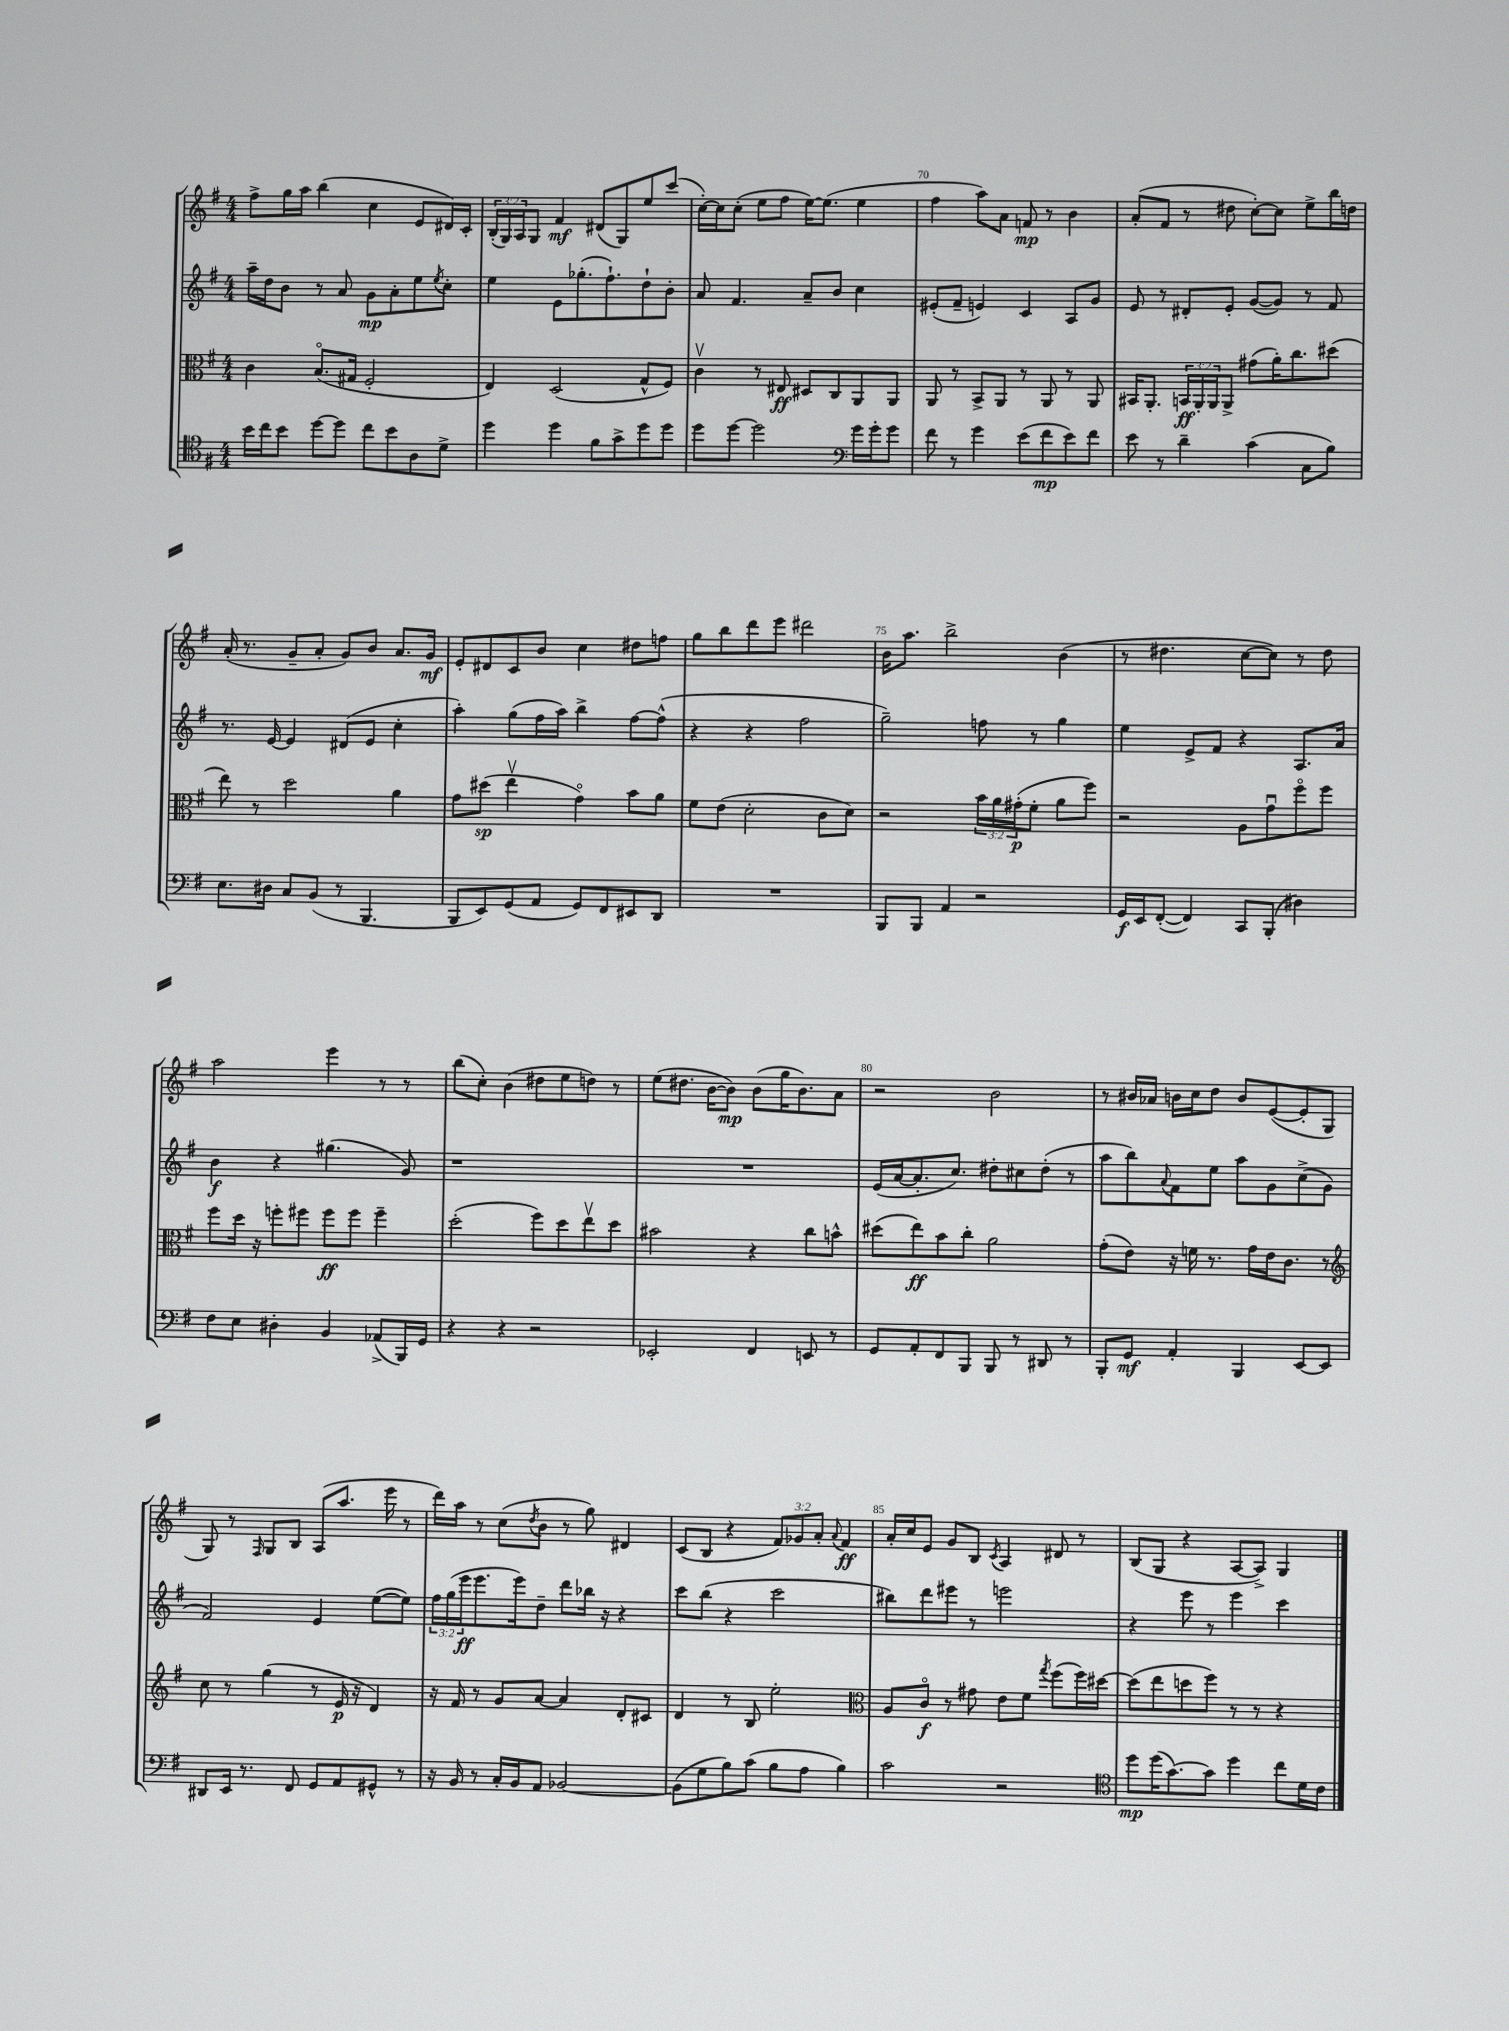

**kern	**dynam	**kern	**dynam	**kern	**dynam	**kern	**dynam
*part4	*part4	*part3	*part3	*part2	*part2	*part1	*part1
*staff4	*staff4	*staff3	*staff3	*staff2	*staff2	*staff1	*staff1
*clefC4	*	*clefC3	*	*clefG2	*	*clefG2	*
*k[f#]	*	*k[f#]	*	*k[f#]	*	*k[f#]	*
*M4/4	*	*M4/4	*	*M4/4	*	*M4/4	*
=67	=67	=67	=67	=67	=67	=67	=67
16b\LL	.	4c\	.	16aa~\LL	.	8ff#^\L	.
16cc\J	.	.	.	16dd\J	.	.	.
8b\J	.	.	.	8b\J	.	16gg\L	.
.	.	.	.	.	.	16aa\JJ	.
[8dd\L	.	(8.B/L	.	8r	.	(4bb\	.
8dd\J]	.	.	.	8a/	.	.	.
.	.	16G#X/Jk	.	.	.	.	.
8cc\L	.	2F#'/	.	8g\L	mp	4cc\	.
8b\	.	.	.	8a'\	.	.	.
8A\	.	.	.	8ee\	.	8e/L	.
.	.	.	.	8qee/	.	.	.
8d^\J	.	.	.	8cc'\J	.	16d#X/L)	.
.	.	.	.	.	.	16c'/JJ	.
=68	=68	=68	=68	=68	=68	=68	=68
4dd\	.	4E/)	.	4ee\	.	(24B'/LL	.
.	.	.	.	.	.	24G/)	.
.	.	.	.	.	.	24A/J	.
.	.	.	.	.	.	8G/J	.
4dd\	.	(2D/	.	8e\L	.	4f#/	mf
.	.	.	.	(8.gg-X'\	.	.	.
8f#\L	.	.	.	.	.	(8d#X/L	.
.	.	.	.	8.ff#`\)	.	.	.
8g^\	.	.	.	.	.	8G/)	.
8dd\	.	8G^^/L	.	8dd`\	.	8ee/	.
8dd\J	.	8F#/J)	.	8b'\J	.	(8ccc/J	.
=69	=69	=69	=69	=69	=69	=69	=69
8dd\L	.	4cv\	.	8a/	.	[16cc'\LL)	.
.	.	.	.	.	.	16cc\J]	.
[8dd\J	.	.	.	4.f#/	.	(8cc'\J	.
2dd\]	.	8r	.	.	.	8ee\L	.
.	.	8E#X/	ff	.	.	8ff#\J	.
.	.	8D#X/L	.	8a~/L	.	[16ee\KL)	.
.	.	.	.	.	.	(8.ee\J]	.
.	.	8C/	.	8b/J	.	.	.
*clefF4	*	*	*	*	*	*	*
16g\LL	.	8AA/	.	4cc\	.	4ee\	.
16g'\J	.	.	.	.	.	.	.
8g\J	.	8AA/J	.	.	.	.	.
=70	=70	=70	=70	=70	=70	=70	=70
8f#\	.	8AA/	.	(8e#X'/L	.	4ff#\	.
8r	.	8r	.	8f#~/J	.	.	.
4g\	.	8BB^/L	.	4en/)	.	8aa\L)	.
.	.	8AA/J	.	.	.	8a\J	.
(8e\L	.	8r	.	4c/	.	8fn/	mp
8f#\	mp	8AA/	.	.	.	8r	.
8e\)	.	8r	.	8A/L	.	4b\	.
8f#\J	.	8AA/	.	8g/J	.	.	.
=71	=71	=71	=71	=71	=71	=71	=71
8e\	.	16BB#X/KL	.	8e/	.	(8a'/L	.
.	.	8.AA'/J	.	.	.	.	.
8r	.	.	.	8r	.	8f#/J	.
4d~\	.	24BBn/LL	ff	8d#X'/L	.	8r	.
.	.	24AA'/	.	.	.	.	.
.	.	24AA/J	.	.	.	.	.
.	.	8AA^/J	.	8e'/J	.	8dd#X\	.
(4c\	.	(8g#X\L	.	([8g/L	.	[8cc'\L)	.
.	.	16a'\K)	.	8g/J])	.	8cc\J]	.
.	.	8.cc\	.	.	.	.	.
8C\L	.	.	.	8r	.	8ee^\L	.
8B\J)	.	(8dd#X\J	.	8f#/	.	16bb\L	.
.	.	.	.	.	.	16ddn\JJ	.
!!LO:LB:g=z
=72	=72	=72	=72	=72	=72	=72	=72
8.E\L	.	8ee\)	.	8.r	.	(16a'/	.
.	.	.	.	.	.	8.r	.
.	.	8r	.	.	.	.	.
16D#X\Jk	.	.	.	[16e/	.	.	.
8C/L	.	2dd\	.	4e/]	.	8g~/L	.
(8BB/J	.	.	.	.	.	8a'/J	.
8r	.	.	.	(8d#X/L	.	8g/L)	.
4.BBB/	.	.	.	8e/J	.	8b/J	.
.	.	4a\	.	4cc'\	.	8.a/L	.
.	.	.	.	.	.	16g/Jk	mf
=73	=73	=73	=73	=73	=73	=73	=73
8BBB/L	.	8g\L	.	4aa'\)	.	8e'/L	.
8EE/)	.	(8dd#X\J	sp	.	.	8d#X/	.
(8GG/	.	4eev\	.	(8gg\L	.	8c/	.
8AA/J	.	.	.	16ff#\L	.	8b/J	.
.	.	.	.	16aa\JJ)	.	.	.
8GG/L)	.	4g\)	.	4bb^\	.	4cc\	.
8FF#/	.	.	.	.	.	.	.
8EE#X/	.	8b\L	.	[8ff#\L	.	8dd#X\L	.
8DD/J	.	8a\J	.	(8ff#^^\J]	.	8ffn\J	.
=74	=74	=74	=74	=74	=74	=74	=74
1r	.	8f#\L	.	4r	.	8gg\L	.
.	.	(8e\J	.	.	.	8bb\	.
.	.	2d'\	.	4r	.	8ddd\	.
.	.	.	.	.	.	8eee\J	.
.	.	.	.	2ff#\	.	2ddd#X\	.
.	.	8c\L	.	.	.	.	.
.	.	8d\J)	.	.	.	.	.
=75	=75	=75	=75	=75	=75	=75	=75
8BBB/L	.	2r	.	2gg~\)	.	16b\KL	.
.	.	.	.	.	.	8.aa\J	.
8BBB/J	.	.	.	.	.	.	.
4AA/	.	.	.	.	.	2bb^\	.
2r	.	24b\LL	.	8ffn\	.	.	.
.	.	24a\	.	.	.	.	.
.	.	(24g#X'\J	p	.	.	.	.
.	.	8f#'\J	.	8r	.	.	.
.	.	8a\L	.	4gg\	.	(4b\	.
.	.	8ff#\J)	.	.	.	.	.
=76	=76	=76	=76	=76	=76	=76	=76
16GG/LL	f	2r	.	4ee\	.	8r	.
16EE/J	.	.	.	.	.	.	.
([8FF#'/J	.	.	.	.	.	4.dd#X\	.
4FF#/])	.	.	.	8e^/L	.	.	.
.	.	.	.	8f#/J	.	.	.
8CC/L	.	8A\L	.	4r	.	[8cc\L	.
(8BBB'/J	.	8gu\	.	.	.	8cc\J])	.
4D#X\)	.	8ff#\	.	8.A/L	.	8r	.
.	.	8ff#\J	.	.	.	8dd#\	.
.	.	.	.	16a/Jk	.	.	.
!!LO:LB:g=z
=77	=77	=77	=77	=77	=77	=77	=77
8F#\L	.	8ff#\L	.	4b\	f	2aa\	.
8E\J	.	16dd\Jk	.	.	.	.	.
.	.	16r	.	.	.	.	.
4D#X'\	.	8ffn'\L	.	4r	.	.	.
.	.	8ff#X\J	.	.	.	.	.
4BB/	.	8ff#\L	ff	(4.gg#X\	.	4eee\	.
.	.	8ff#\J	.	.	.	.	.
(8AA-X^/L	.	4ff#~\	.	.	.	8r	.
16BBB/L)	.	.	.	8g/)	.	8r	.
16GG/JJ	.	.	.	.	.	.	.
=78	=78	=78	=78	=78	=78	=78	=78
4r	.	(2dd'\	.	1r	.	(8bb\L	.
.	.	.	.	.	.	8cc'\J)	.
4r	.	.	.	.	.	(4b\	.
2r	.	8ff#\L)	.	.	.	8dd#X\L	.
.	.	8dd\	.	.	.	8ee\	.
.	.	8eev\	.	.	.	8ddn\J)	.
.	.	8dd\J	.	.	.	8r	.
=79	=79	=79	=79	=79	=79	=79	=79
2EE-X'/	.	2b#X\	.	1r	.	(8ee\L	.
.	.	.	.	.	.	8.dd#X\J	.
.	.	.	.	.	.	[16b\KL	.
.	.	.	.	.	.	8b\J])	mp
4FF#/	.	4r	.	.	.	(8b\L	.
.	.	.	.	.	.	16gg\K	.
.	.	.	.	.	.	8.b\)	.
8EEn/	.	8cc\L	.	.	.	.	.
8r	.	8bn^^\J	.	.	.	8a\J	.
=80	=80	=80	=80	=80	=80	=80	=80
8GG/L	.	(8dd#X\L	.	(16e/LL	.	2r	.
.	.	.	.	[16a/J	.	.	.
8AA'/	.	8ee\)	ff	8.a'/]	.	.	.
8FF#/	.	8b\	.	.	.	.	.
.	.	.	.	8.cc/J)	.	.	.
8BBB/J	.	8cc'\J	.	.	.	.	.
8BBB/	.	2a\	.	8dd#X'\L	.	2b\	.
8r	.	.	.	8cc#X\	.	.	.
8DD#X/	.	.	.	(8dd#'\J	.	.	.
8r	.	.	.	8r	.	.	.
=81	=81	=81	=81	=81	=81	=81	=81
8BBB'/L	.	(8g'\L	.	8aa\L	.	8r	.
8GG/J	mf	8e\J)	.	8bb\)	.	16b#X/LL	.
.	.	.	.	.	.	16a-X/JJ	.
.	.	.	.	8qqa/	.	.	.
4AA'/	.	16r	.	8f#\	.	16bn\LL	.
.	.	16fn\	.	.	.	16cc\J	.
.	.	8.r	.	8ee\J	.	8dd\J	.
4BBB/	.	.	.	8aa\L	.	8b/L	.
.	.	16g\LL	.	.	.	.	.
.	.	16e\J	.	8g\	.	([8e/	.
.	.	8.c\J	.	.	.	.	.
[8EE/L	.	.	.	(8cc^\	.	8e'/]	.
8EE/J]	.	8r	.	8g\J	.	8G/J	.
!!LO:LB:g=z
=82	=82	=82	=82	=82	=82	=82	=82
*	*	*clefG2	*	*	*	*	*
8DD#X/L	.	8cc\	.	2f#/)	.	8G/)	.
16EE/Jk	.	8r	.	.	.	8r	.
8.r	.	.	.	.	.	.	.
.	.	.	.	.	.	16qqF#/	.
.	.	(4gg\	.	.	.	8G/L	.
8FF#/	.	.	.	.	.	8B/J	.
8GG/L	.	8r	.	4e/	.	(8A/L	.
8AA/	.	16e/	p	.	.	8.aa/J	.
.	.	16r	.	.	.	.	.
8GG#X^^/J	.	4d/)	.	([8ee\L	.	.	.
.	.	.	.	.	.	16eee\	.
8r	.	.	.	8ee\J])	.	8r	.
=83	=83	=83	=83	=83	=83	=83	=83
16r	.	16r	.	24ff#\LL	.	16ddd\LL)	.
.	.	.	.	(24gg\	.	.	.
16BB/	.	16f#/	.	.	.	16aa\JJ	.
.	.	.	.	24eee\J	ff	.	.
8r	.	8r	.	8.eee\	.	8r	.
16C'/LL	.	8g/L	.	.	.	(8cc\L	.
16BB/J	.	.	.	16eee\k)	.	.	.
.	.	.	.	.	.	8qdd/	.
8AA/J	.	[8a/J	.	8dd~\J	.	8b\J	.
[2BB-X/	.	4a/]	.	8ddd\L	.	8r	.
.	.	.	.	16bb-X\Jk	.	8gg\)	.
.	.	.	.	16r	.	.	.
.	.	8d'/L	.	4r	.	4d#X/	.
.	.	8c#X/J	.	.	.	.	.
=84	=84	=84	=84	=84	=84	=84	=84
(8BB-\L]	.	4d/	.	8ccc\L	.	(8c/L	.
8G\	.	.	.	(8bb\J	.	8B/J	.
8B\)	.	8r	.	4r	.	4r	.
(8c\J	.	8B/	.	.	.	.	.
8B\L	.	2ee'\	.	2ccc\	.	12f#/L)	.
.	.	.	.	.	.	12g-X/	.
8A\J	.	.	.	.	.	.	.
.	.	.	.	.	.	12a'/J	.
.	.	.	.	.	.	8qqa/	.
4B\)	.	.	.	.	.	4f#/	ff
=85	=85	=85	=85	=85	=85	=85	=85
*	*	*clefC3	*	*	*	*	*
2c\	.	8A/L	.	8bb#X\L)	.	16a'/LL	.
.	.	.	.	.	.	16cc/J	.
.	.	8c/J	f	8ddd\	.	8e/J	.
.	.	8r	.	8eee#X\J	.	8g/L	.
.	.	8g#X\	.	8r	.	8B/J	.
.	.	.	.	.	.	8qc/	.
2r	.	8e\L	.	2eeen\	.	4A/	.
.	.	8f#\J	.	.	.	.	.
.	.	8qgg/	.	.	.	.	.
.	.	(8ff#\L	.	.	.	8d#X/	.
.	.	16ff#\L)	.	.	.	8r	.
.	.	[16dd#X\JJ	.	.	.	.	.
=86	=86	=86	=86	=86	=86	=86	=86
*clefC4	*	*	*	*	*	*	*
8dd\L	mp	(8dd#\L]	.	4r	.	(8B/L	.
(16dd\K	.	8ee\	.	.	.	8G/J	.
[8.g\)	.	.	.	.	.	.	.
.	.	8ddn\	.	8eee\	.	4r	.
8g\J]	.	8ff#\J)	.	8r	.	.	.
4dd\	.	8r	.	4eee\	.	[8A/L	.
.	.	8r	.	.	.	8A^/J])	.
8cc\L	.	4r	.	4ccc\	.	4G/	.
16d\L	.	.	.	.	.	.	.
16c\JJ	.	.	.	.	.	.	.
==	==	==	==	==	==	==	==
*-	*-	*-	*-	*-	*-	*-	*-
